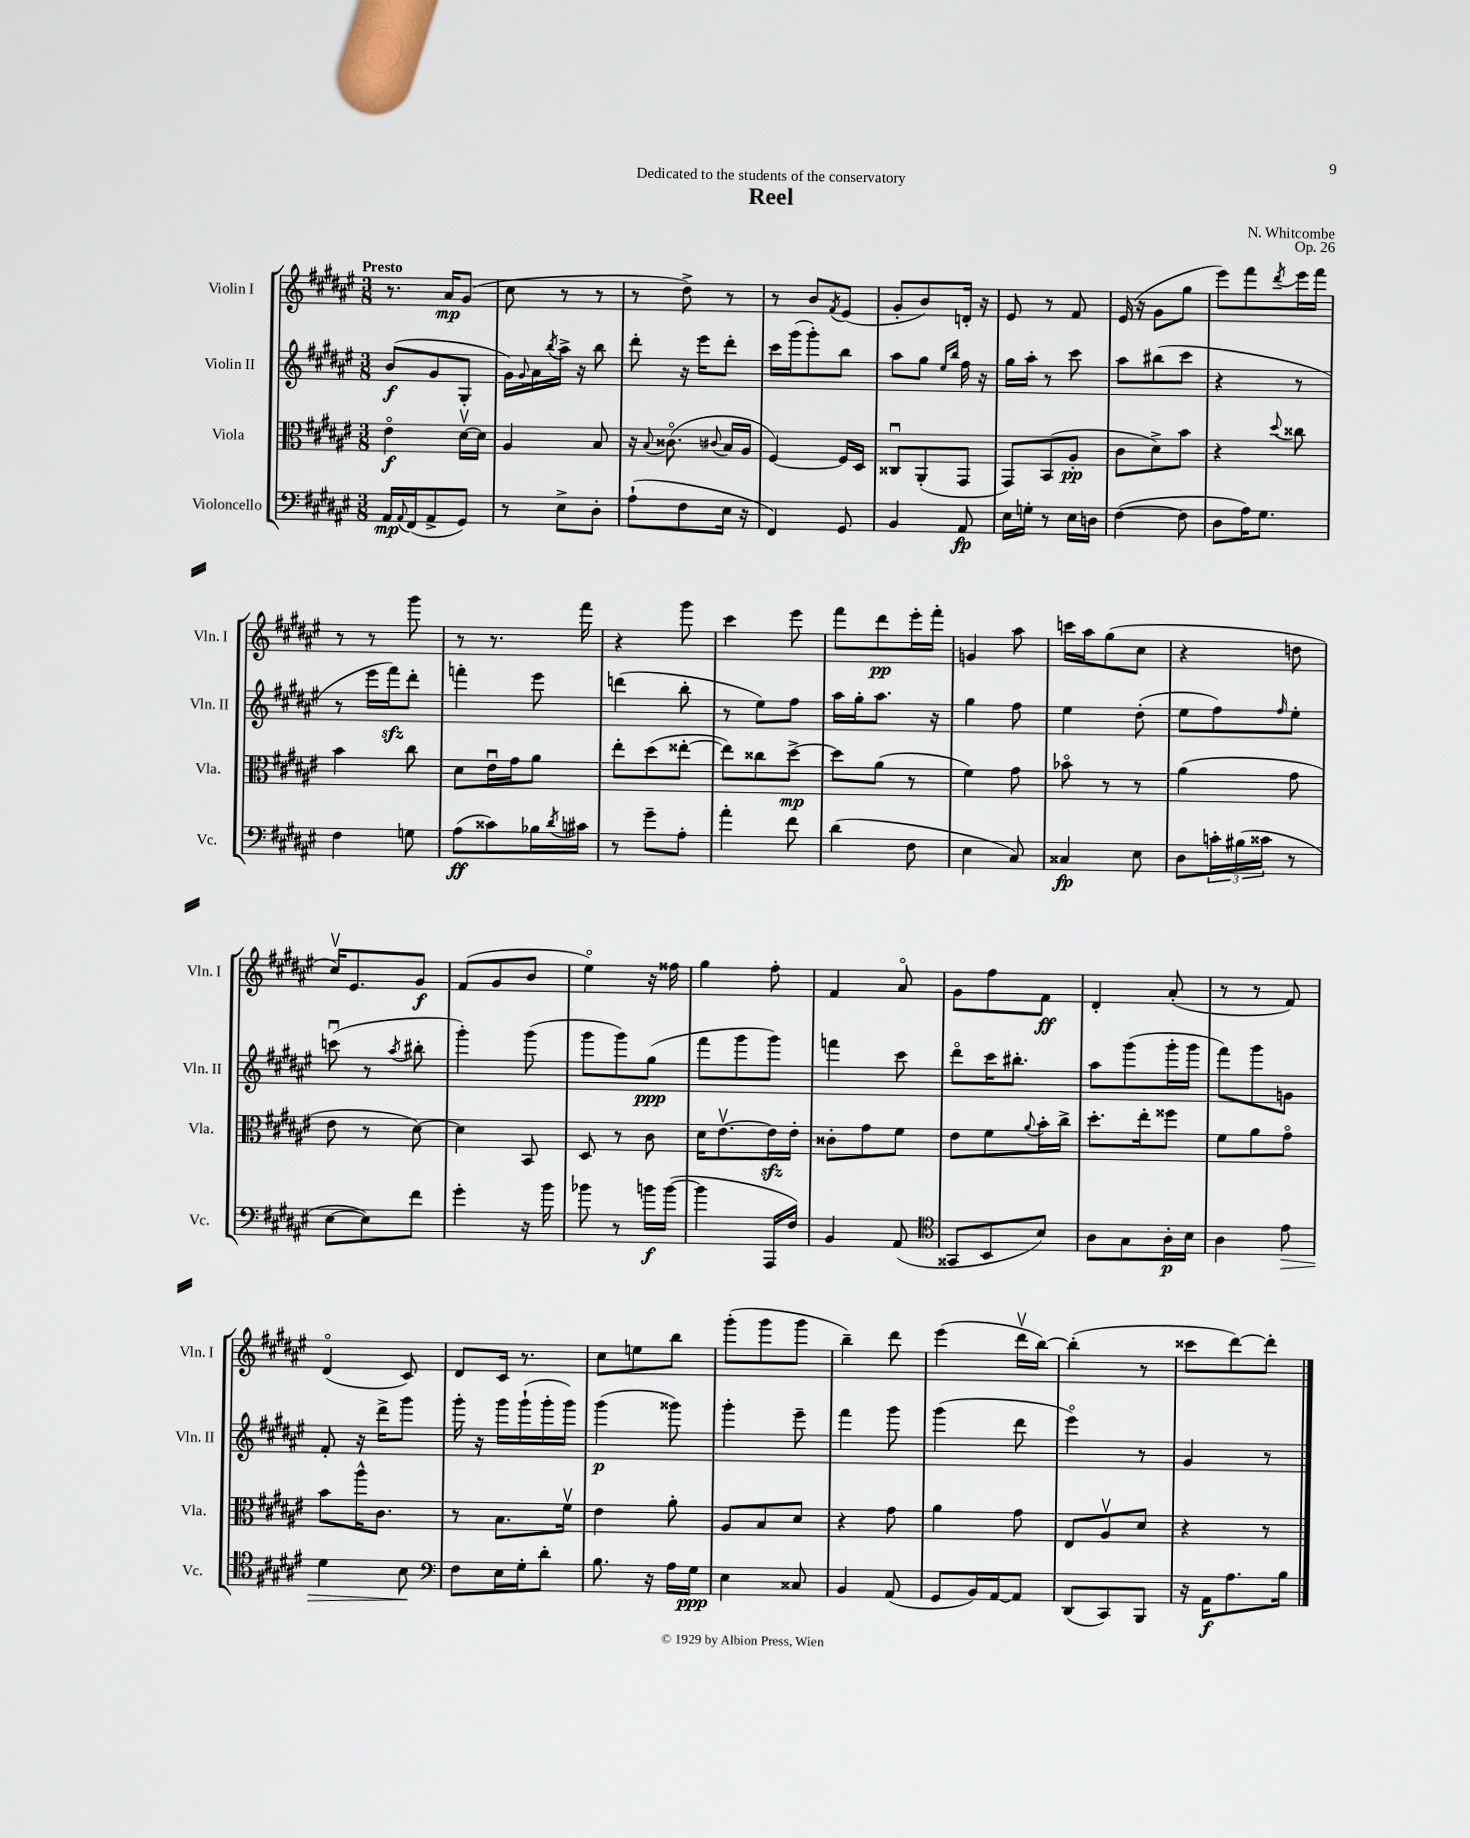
\header { title = "Reel" composer = "N. Whitcombe" dedication = "Dedicated to the students of the conservatory" opus = "Op. 26" }
<<
\new StaffGroup <<
\new Staff = "s0" \with { instrumentName = "Violin I" shortInstrumentName = "Vln. I" } {
    \clef treble \key fis \major \numericTimeSignature \time 3/8 \tempo "Presto"
    r8. ais'16\mp gis'8( |
    cis''8 r8 r8 |
    r8 dis''8->) r8 |
    r8 b'8 \acciaccatura { fis'8 } eis'8( |
    gis'8-. b'8) d'16-. r16 |
    eis'8 r8 fis'8 |
    eis'16( r16 gis'8 gis''8 |
    eis'''8) fis'''8 \acciaccatura { dis'''8 } eis'''16 fis'''16 |
    r8 r8 gis'''8 |
    r8 r8. fis'''16 |
    r4 gis'''8 |
    cis'''4 eis'''8 |
    fis'''8 dis'''8\pp eis'''16-. fis'''16-. |
    g'4 ais''8 |
    c'''16 ais''16 gis''8( cis''8 |
    r4 d''8 |
    cis''16\upbow) eis'8. gis'8\f |
    fis'8( gis'8 b'8 |
    eis''4\flageolet) r16 fisis''16 |
    gis''4 fis''8-. |
    fis'4 ais'8\flageolet |
    gis'8 fis''8 fis'8\ff |
    dis'4-. ais'8-.( |
    r8 r8 fis'8) |
    dis'4\flageolet( cis'8) |
    dis'8 cis'16 r8. |
    cis''8 e''8 b''8 |
    gis'''8-.( gis'''8 gis'''8 |
    b''4--) dis'''8 |
    eis'''4( dis'''16\upbow b''16~) |
    b''4-.( r8 |
    cisis'''8 dis'''8~) dis'''8-. \bar "|." |
}
\new Staff = "s1" \with { instrumentName = "Violin II" shortInstrumentName = "Vln. II" } {
    \clef treble \key fis \major \numericTimeSignature \time 3/8
    b'8\f( gis'8 gis8-. |
    gis'16) \appoggiatura { gis'8 } ais'16 \acciaccatura { b''8 } ais''16-> r16 b''8 |
    dis'''8-. r16 eis'''16 dis'''8-. |
    cis'''16 gis'''16( gis'''8-.) b''8 |
    ais''8 gis''8 \grace { eis''16 b''16 } fis''16 r16 |
    gis''16 ais''16-. r8 cis'''8 |
    ais''8 bis''8( cis'''8 |
    r4 r8 |
    r8 eis'''16 fis'''16\sfz) dis'''8-. |
    f'''4-. eis'''8 |
    d'''4( b''8-. |
    r8 eis''8) fis''8 |
    ais''16 gis''16-. ais''8. r16 |
    gis''4 fis''8 |
    eis''4 dis''8-.( |
    eis''8 fis''8) \grace { fis''16 } eis''8-. |
    c'''8\downbow( r8 \acciaccatura { ais''8 } bis''8-. |
    gis'''4-.) gis'''8( |
    gis'''8 gis'''8) gis''8\ppp( |
    fis'''8 gis'''8 gis'''8) |
    f'''4 cis'''8 |
    dis'''8\flageolet cis'''16 bis''8.-. |
    ais''8 gis'''8( gis'''16-. gis'''16 |
    fis'''8) gis'''8 g'8 |
    fis'8-. r16 dis'''16-> gis'''8 |
    gis'''16-. r16 gis'''16 gis'''16-!( gis'''16-. gis'''16) |
    gis'''4\p( gisis'''8) |
    gis'''4-. eis'''8-- |
    fis'''4 gis'''8 |
    gis'''4( dis'''8 |
    eis'''4\flageolet) r8 |
    gis'4 r8 \bar "|." |
}
\new Staff = "s2" \with { instrumentName = "Viola" shortInstrumentName = "Vla." } {
    \clef alto \key fis \major \numericTimeSignature \time 3/8
    eis'4\flageolet\f dis'16~\upbow dis'16 |
    ais4 b8 |
    r16 \appoggiatura { b8 } cisis'8.\flageolet( \appoggiatura { cis'8 } b16 ais16 |
    fis4~) fis16 dis16 |
    cisis8\downbow ais,8-.( gis,8 |
    gis,8) b,8( ais8-.\pp |
    cis'8 dis'8->) b'8 |
    r4 \appoggiatura { dis''8 } cisis''8 |
    b'4 cis''8 |
    dis'8 eis'16\downbow gis'16 ais'8 |
    eis''8-. dis''8( eisis''8~-. |
    eisis''8) cisis''8 dis''8~->\mp |
    dis''8 ais'8( r8 |
    fis'4) gis'8 |
    bes'8\flageolet r8 r8 |
    ais'4( gis'8 |
    eis'8 r8 dis'8~) |
    dis'4 b,8 |
    dis8 r8 cis'8 |
    dis'16 eis'8.~\upbow eis'16\sfz eis'16-. |
    cisis'8-. gis'8 fis'8 |
    eis'8 fis'8 \appoggiatura { ais'8 } b'16-. cis''16-> |
    dis''8.-. eis''16-. fisis''8 |
    fis'8 ais'8 gis'8\flageolet |
    b'8 ais''16-^ cis'8. |
    r8 b8. fis'16\upbow |
    eis'4 ais'8-. |
    ais8 b8 dis'8 |
    r4 gis'8 |
    ais'4 gis'8 |
    eis8 ais8\upbow dis'8 |
    r4 r8 \bar "|." |
}
\new Staff = "s3" \with { instrumentName = "Violoncello" shortInstrumentName = "Vc." } {
    \clef bass \key fis \major \numericTimeSignature \time 3/8
    ais,16\mp \appoggiatura { ais,8 } fis,16( ais,8-> gis,8) |
    r8 eis8-> dis8-. |
    ais8-!( fis8 eis16 r16 |
    fis,4) gis,8 |
    b,4 ais,8\fp |
    eis16 g16-. r8 eis16 d16 |
    fis4~( fis8 |
    dis8 ais16) gis8. |
    fis4 g8 |
    ais8\ff( cisis'8) bes16 \acciaccatura { dis'8 } cis'16 |
    r8 gis'8-- ais8-. |
    ais'4-. fis'8 |
    dis'4( fis8 |
    eis4 cis8) |
    cisis4\fp eis8 |
    dis8 \tuplet 3/2 { c'16-. bis16( cisis'16 } r8 |
    eis8~ eis8) fis'8 |
    gis'4-. r16 b'16 |
    bes'8 r8 b'16\f b'16~( |
    b'4 ais,,16 fis16) |
    b,4 ais,8( |
    \clef tenor gisis,8 b,8 b8) |
    ais8 gis8 ais16-.\p b16 |
    ais4 eis'8\> |
    dis'4 b8\! |
    \clef bass fis8 eis16 gis16-. dis'8-. |
    b8. r16 ais16 gis16\ppp |
    eis4 cisis8 |
    b,4 ais,8( |
    gis,8 b,16) ais,16~ ais,8 |
    dis,8( cis,8) b,,8 |
    r16 ais,16\f ais8. b16 \bar "|." |
}
>>
>>
\layout { \context { \Score \remove "Bar_number_engraver" } }
